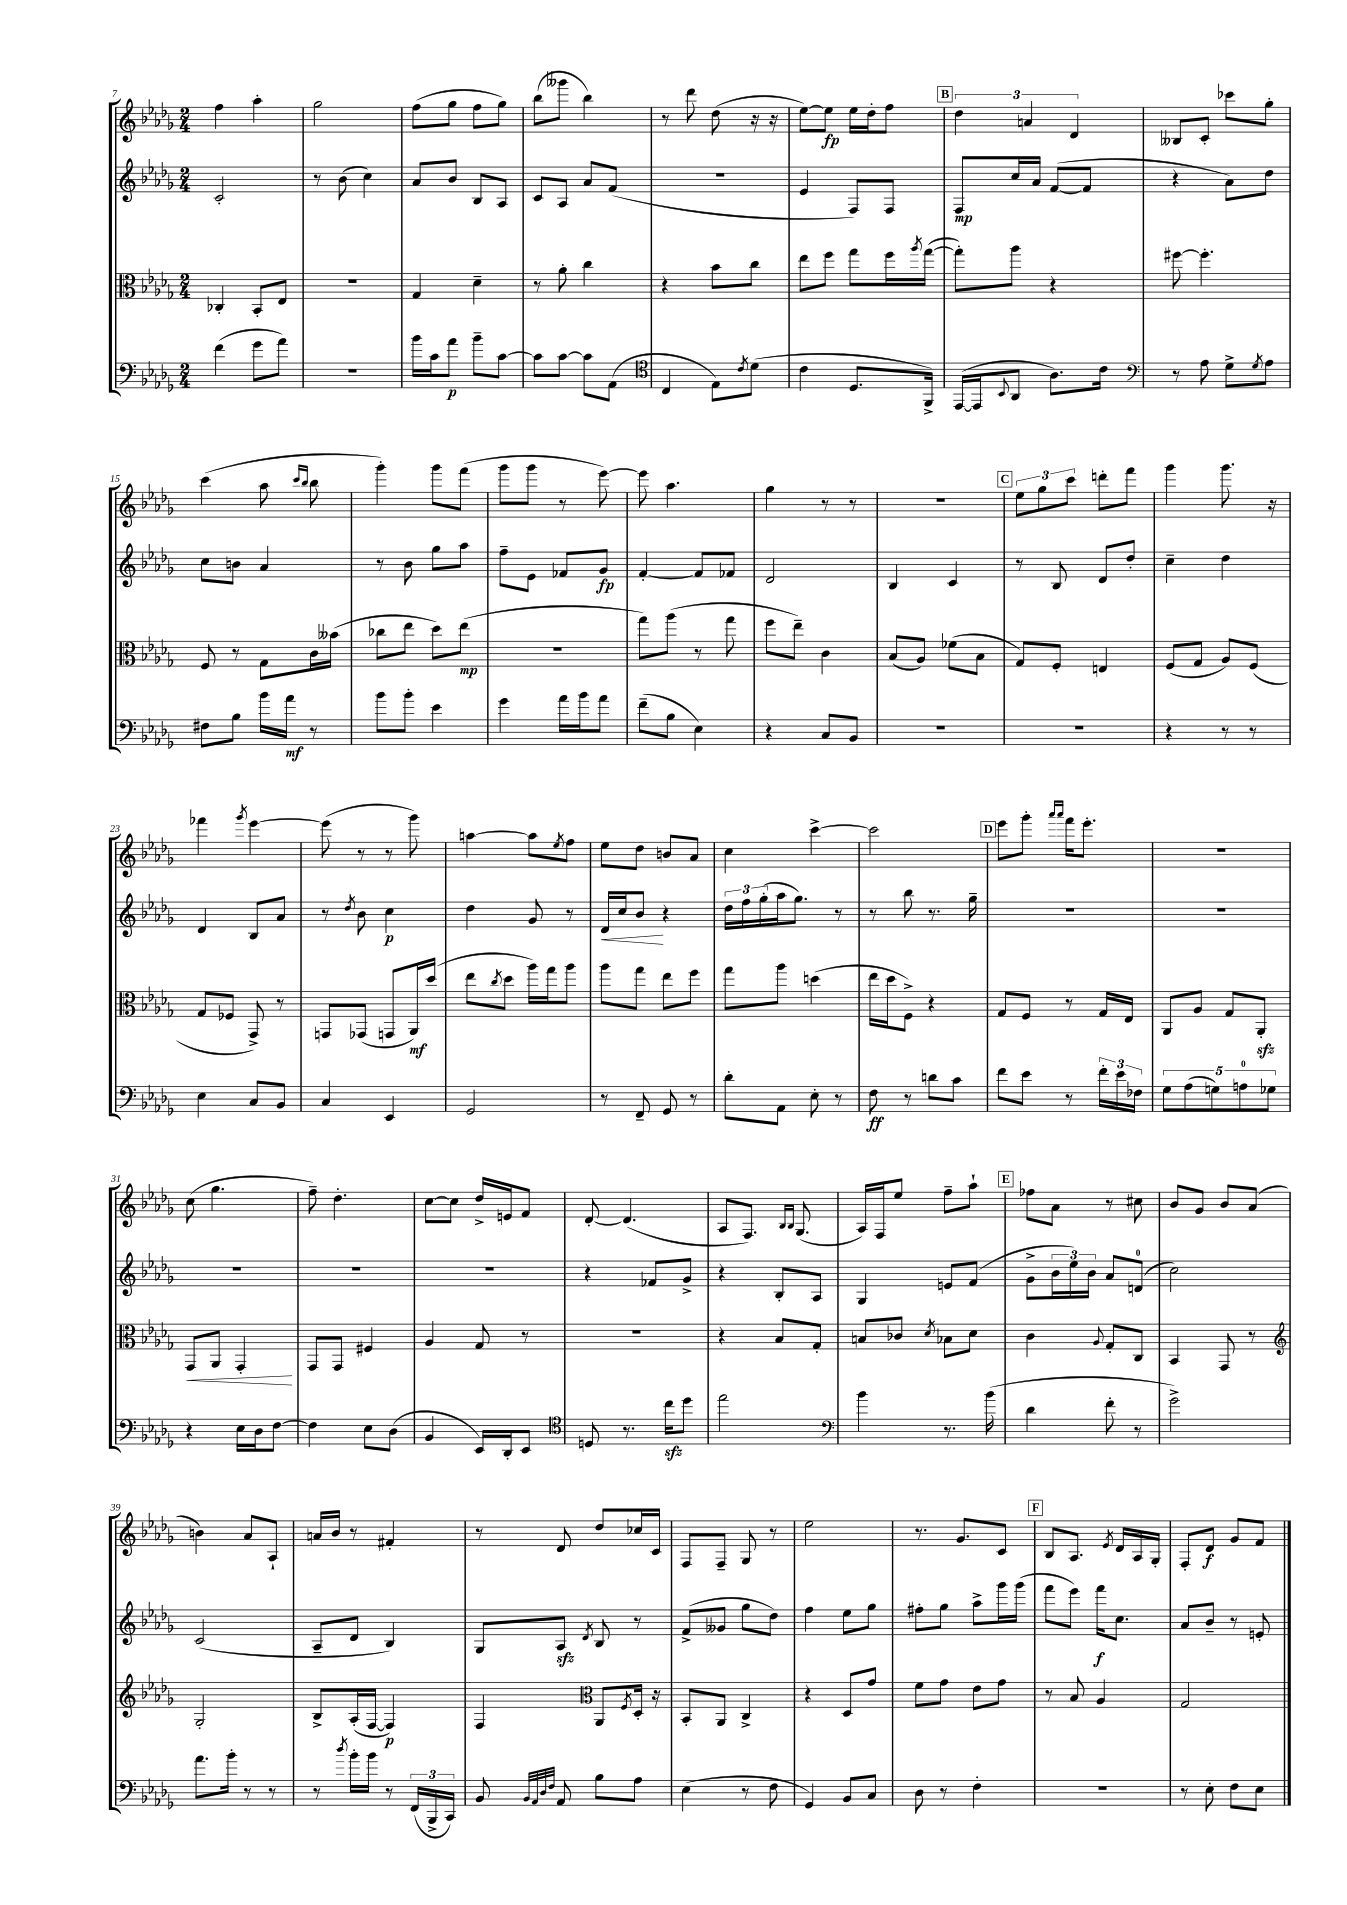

**kern	**kern	**kern	**kern
*staff4	*staff3	*staff2	*staff1
*clefF4	*clefC3	*clefG2	*clefG2
*k[b-e-a-d-g-]	*k[b-e-a-d-g-]	*k[b-e-a-d-g-]	*k[b-e-a-d-g-]
*M2/4	*M2/4	*M2/4	*M2/4
(4f\	4C-'/	2c'/	4ff\
8g-\L	8BB-'/L	.	4aa-'\
8a-\J)	8E-/J	.	.
=	=	=	=
2r	2r	8r	2gg-\
.	.	(8b-\	.
.	.	4cc\)	.
=	=	=	=
16b-\LL	4G-/	8a-/L	(8ff\L
16c\J	.	.	.
8a-\J	.	8b-/J	8gg-\J
8b-~\L	4d-~\	8B-/L	8ff\L
[8c\J	.	8A-/J	8gg-\J)
=	=	=	=
8c\]L	8r	8c/L	(8bb-\L
[8c\J	8a-'\	8A-/J	8ggg--\J
8c\]L	4cc\	8a-/L	4bb-\)
(8AA-\J	.	(8f/J	.
=	=	=	=
*clefC4	*	*	*
4C/	4r	2r	8r
.	.	.	8ddd-\
8E-\L)	8b-\L	.	(8dd-\
8qc/	.	.	.
(8d-\J	8cc\J	.	16r
.	.	.	16r
=	=	=	=
4c\	8ee-\L	4e-/	[8ee-\L)
.	8ff\J	.	8ee-\]J
8.D-/L	8gg-\L	8F/L)	16ee-\LL
.	.	.	16dd-'\J
.	16ff\L	8F/J	8ff\J
.	8qaa-/	.	.
16FF^/Jk)	([16gg-\JJ	.	.
=	=	=	=
([16EE-/LL	8gg-'\]L)	8F/L	6dd-\
16EE-/]J	.	.	.
8qqBB-/	.	.	.
8AA-/J	8aa-\J	16cc/L	.
.	.	.	6a/
.	.	16a-/JJ	.
8.A-\L)	4r	([8f/L	.
.	.	.	6d-/
.	.	8f/]J	.
16c\Jk	.	.	.
=	=	=	=
*clefF4	*	*	*
8r	[8ff#\	4r	8B--/L
8A-\	4.ff#'\]	.	8c'/J
8G-^\L	.	8a-\L)	8ccc-\L
8qG-/	.	.	.
8A-\J	.	8dd-\J	8gg-'\J
=	=	=	=
8F#\L	8F/	8cc\L	(4ccc\
8B-\J	8r	8b\J	.
16b-\LL	8G-\L	4a-/	8aa-\
16a-\JJ	.	.	.
.	.	.	16qqccc/LL
.	.	.	16qqbb-/JJ
8r	16c\L	.	8bb-\
.	(16b--\JJ	.	.
=	=	=	=
8b-\L	8cc-\L	8r	4ggg-'\)
8b-'\J	8ee-\J	8b-\	.
4e-\	8dd-\L)	8gg-\L	8ggg-\L
.	(8ee-\J	8aa-\J	(8fff\J
=	=	=	=
4g-\	2r	8ff~\L	8ggg-\L
.	.	8e-\J	8ggg-\J
16a-\LL	.	8f-/L	8r
16b-\J	.	.	.
8a-\J	.	8g-/J	[8eee-\)
=	=	=	=
(8f~\L	8gg-\L)	[4f'/	8eee-\]
8B-\J	(8aa-\J	.	4.aa-\
4E-\)	8r	8f/]L	.
.	8gg-\	8f-/J	.
=	=	=	=
4r	8ff\L	2d-/	4gg-\
.	8ee-~\J)	.	.
8C/L	4c\	.	8r
8BB-/J	.	.	8r
=	=	=	=
2r	(8B-/L	4B-/	2r
.	8A-/J)	.	.
.	(8f-\L	4c/	.
.	8B-\J	.	.
=	=	=	=
2r	8G-/L)	8r	12ee-\L
.	.	.	12gg-\
.	8F'/J	8B-/	.
.	.	.	12ccc\J
.	4E/	8d-/L	8ddd'\L
.	.	8dd-'/J	8fff\J
=	=	=	=
4r	(8F/L	4cc~\	4ggg-\
.	8G-/J	.	.
8r	8A-/L)	4dd-\	8.ggg-\
8r	(8F/J	.	.
.	.	.	16r
=	=	=	=
4E-\	8G-/L	4d-/	4fff-\
.	8F-/J	.	.
.	.	.	8qggg-/
8C/L	8GG-^/)	8B-/L	[4eee-\
8BB-/J	8r	8a-/J	.
=	=	=	=
4C/	8GG/L	8r	(8eee-\]
.	.	8qdd-/	.
.	(8GG-/J	8b-\	8r
4EE-/	8GG/L	4cc\	8r
.	16AA-/L)	.	8ggg-\)
.	(16dd-/JJ	.	.
=	=	=	=
2GG-/	8ee-\L	4dd-\	[4aa\
.	8qcc/	.	.
.	8dd-\J	.	.
.	16aa-\LL)	8g-/	8aa\]L
.	16gg-\J	.	.
.	.	.	8qee-/
.	8aa-\J	8r	8ff\J
=	=	=	=
8r	8aa-\L	16d-/LL	8ee-\L
.	.	16cc/J	.
8FF~/	8gg-\J	8b-/J	8dd-\J
8GG-/	8ee-\L	4r	8b/L
8r	8ff\J	.	8a-/J
=	=	=	=
8d-'\L	8gg-\L	24dd-\LL	4cc\
.	.	24ff\	.
.	.	(24gg-'\	.
8AA-\J	8aa-\J	16aa-\J	.
.	.	8.gg-\J)	.
8E-'\	(4dd\	.	[4ccc^\
8r	.	8r	.
=	=	=	=
8F\	16ee-\LL	8r	2ccc\]
.	16dd-\J	.	.
8r	8F^\J)	8bb-\	.
8d\L	4r	8.r	.
8c\J	.	.	.
.	.	16gg-~\	.
=	=	=	=
8f\L	8G-/L	2r	8eee-\L
8e-\J	8F/J	.	8ggg-'\J
.	.	.	16qqaaa-/LL
.	.	.	16qqaaa-/JJ
8r	8r	.	16fff\LK
.	.	.	8.eee-'\J
24f'\LL	16G-/LL	.	.
24e-\	.	.	.
.	16E-/JJ	.	.
24F-\JJ	.	.	.
=	=	=	=
10G-\L	8AA-/L	2r	2r
(10A-\	.	.	.
.	8A-/J	.	.
10G\)	.	.	.
.	8G-/L	.	.
10A\	.	.	.
.	8AA-'/J	.	.
10G-\J	.	.	.
=	=	=	=
4r	8GG-/L	2r	(8cc\
.	8AA-/J	.	4.gg-\
16E-\LL	4GG-'/	.	.
16D-\J	.	.	.
[8F\J	.	.	.
=	=	=	=
4F\]	8GG-/L	2r	8ff~\)
.	8GG-/J	.	4.dd-'\
8E-\L	4F#/	.	.
(8D-\J	.	.	.
=	=	=	=
4BB-/	4A-/	2r	[8cc\L
.	.	.	8cc\]J
16EE-/LL)	8G-/	.	16dd-^/LL
16DD-'/J	.	.	16e/J
8EE-/J	8r	.	8f/J
=	=	=	=
*clefC4	*	*	*
8D/	2r	4r	[8d-'/
8.r	.	.	(4.d-/]
.	.	8f-/L	.
16cc\LK	.	.	.
8dd-\J	.	8g-^/J	.
=	=	=	=
2ee-\	4r	4r	8A-/L
.	.	.	8.F/J)
.	8B-/L	8B-'/L	.
.	.	.	16qqB-/LL
.	.	.	16qqB-/JJ
.	.	.	(8.G-/
.	8G-'/J	8A-/J	.
=	=	=	=
*clefF4	*	*	*
4b-\	8B/L	4G-/	16A-/LL)
.	.	.	16F/J
.	8c-/J	.	8ee-/J
.	8qd-/	.	.
8.r	8B-\L	8e/L	8ff~\L
.	8d-\J	(8f/J	8aa-`\J
(16b-\	.	.	.
=	=	=	=
4d-\	4c\	8g-^\L	8ff-\L
.	.	24b-\L	8a-\J
.	.	24ee-\)	.
.	.	24b-\JJ	.
.	8qqA-/	.	.
8f'\	8G-'/L	8a-/L	8r
8r	8C/J	(8d/J	8cc#\
=	=	=	=
2g-^\)	4BB-/	2cc\)	8b-/L
.	.	.	8g-/J
.	8GG-/	.	8b-/L
.	8r	.	(8a-/J
=	=	=	=
*	*clefG2	*	*
8.a-\L	2G-'/	(2c/	4b\)
16b-'\Jk	.	.	.
8r	.	.	8a-/L
8r	.	.	8A-`/J
=	=	=	=
8r	8B-^/L	8A-~/L	16a/LL
.	.	.	16b-/JJ
8qdd-/	.	.	.
16b-'\LL	(16A-'/L	8d-/J	8r
16b-\JJ	[16F/JJ	.	.
8r	4F/])	4B-/)	4f#'/
(24FF/LL	.	.	.
24BBB-^/	.	.	.
24CC/JJ)	.	.	.
=	=	=	=
8BB-/	4F/	8G-/L	8r
32qqBB-/LLL	.	.	.
32qqAA-/	.	.	.
32qqD-/	.	.	.
32qqF/JJJ	.	.	.
8AA-/	.	8A-/J	8d-/
*	*clefC3	*	*
.	.	8qd-/	.
8B-\L	8AA-/L	8B-/	8dd-/L
.	8qF/	.	.
8A-\J	16D-'/Jk	8r	16cc-/L
.	16r	.	16c/JJ
=	=	=	=
(4E-\	8BB-'/L	(8f^/L	8F/L
.	8AA-/J	8g--/J	8F~/J
8r	4C^/	8gg-\L	8G-/
8F\	.	8dd-\J)	8r
=	=	=	=
4GG-/)	4r	4ff\	2ee-\
8BB-/L	8D-/L	8ee-\L	.
8C/J	8g-/J	8gg-\J	.
=	=	=	=
8D-\	8f\L	8ff#'\L	8.r
8r	8g-\J	8gg-\J	.
.	.	.	8.g-/L
4F'\	8e-\L	8aa-^\L	.
.	8g-\J	16ggg-\L	8c/J
.	.	(16ggg-\JJ	.
=	=	=	=
2r	8r	8fff\L	8B-/L
.	8B-/	8eee-\J)	8.A-/J
.	4A-/	16fff\LK	.
.	.	.	8qe-/
.	.	8.cc\J	16d-/LL
.	.	.	16A-/
.	.	.	16G-'/JJ
=	=	=	=
8r	2G-/	8a-/L	8F'/L
8E-'\	.	8b-~/J	8d-/J
8F\L	.	8r	8g-/L
8E-\J	.	8e'/	8f/J
==	==	==	==
*-	*-	*-	*-
